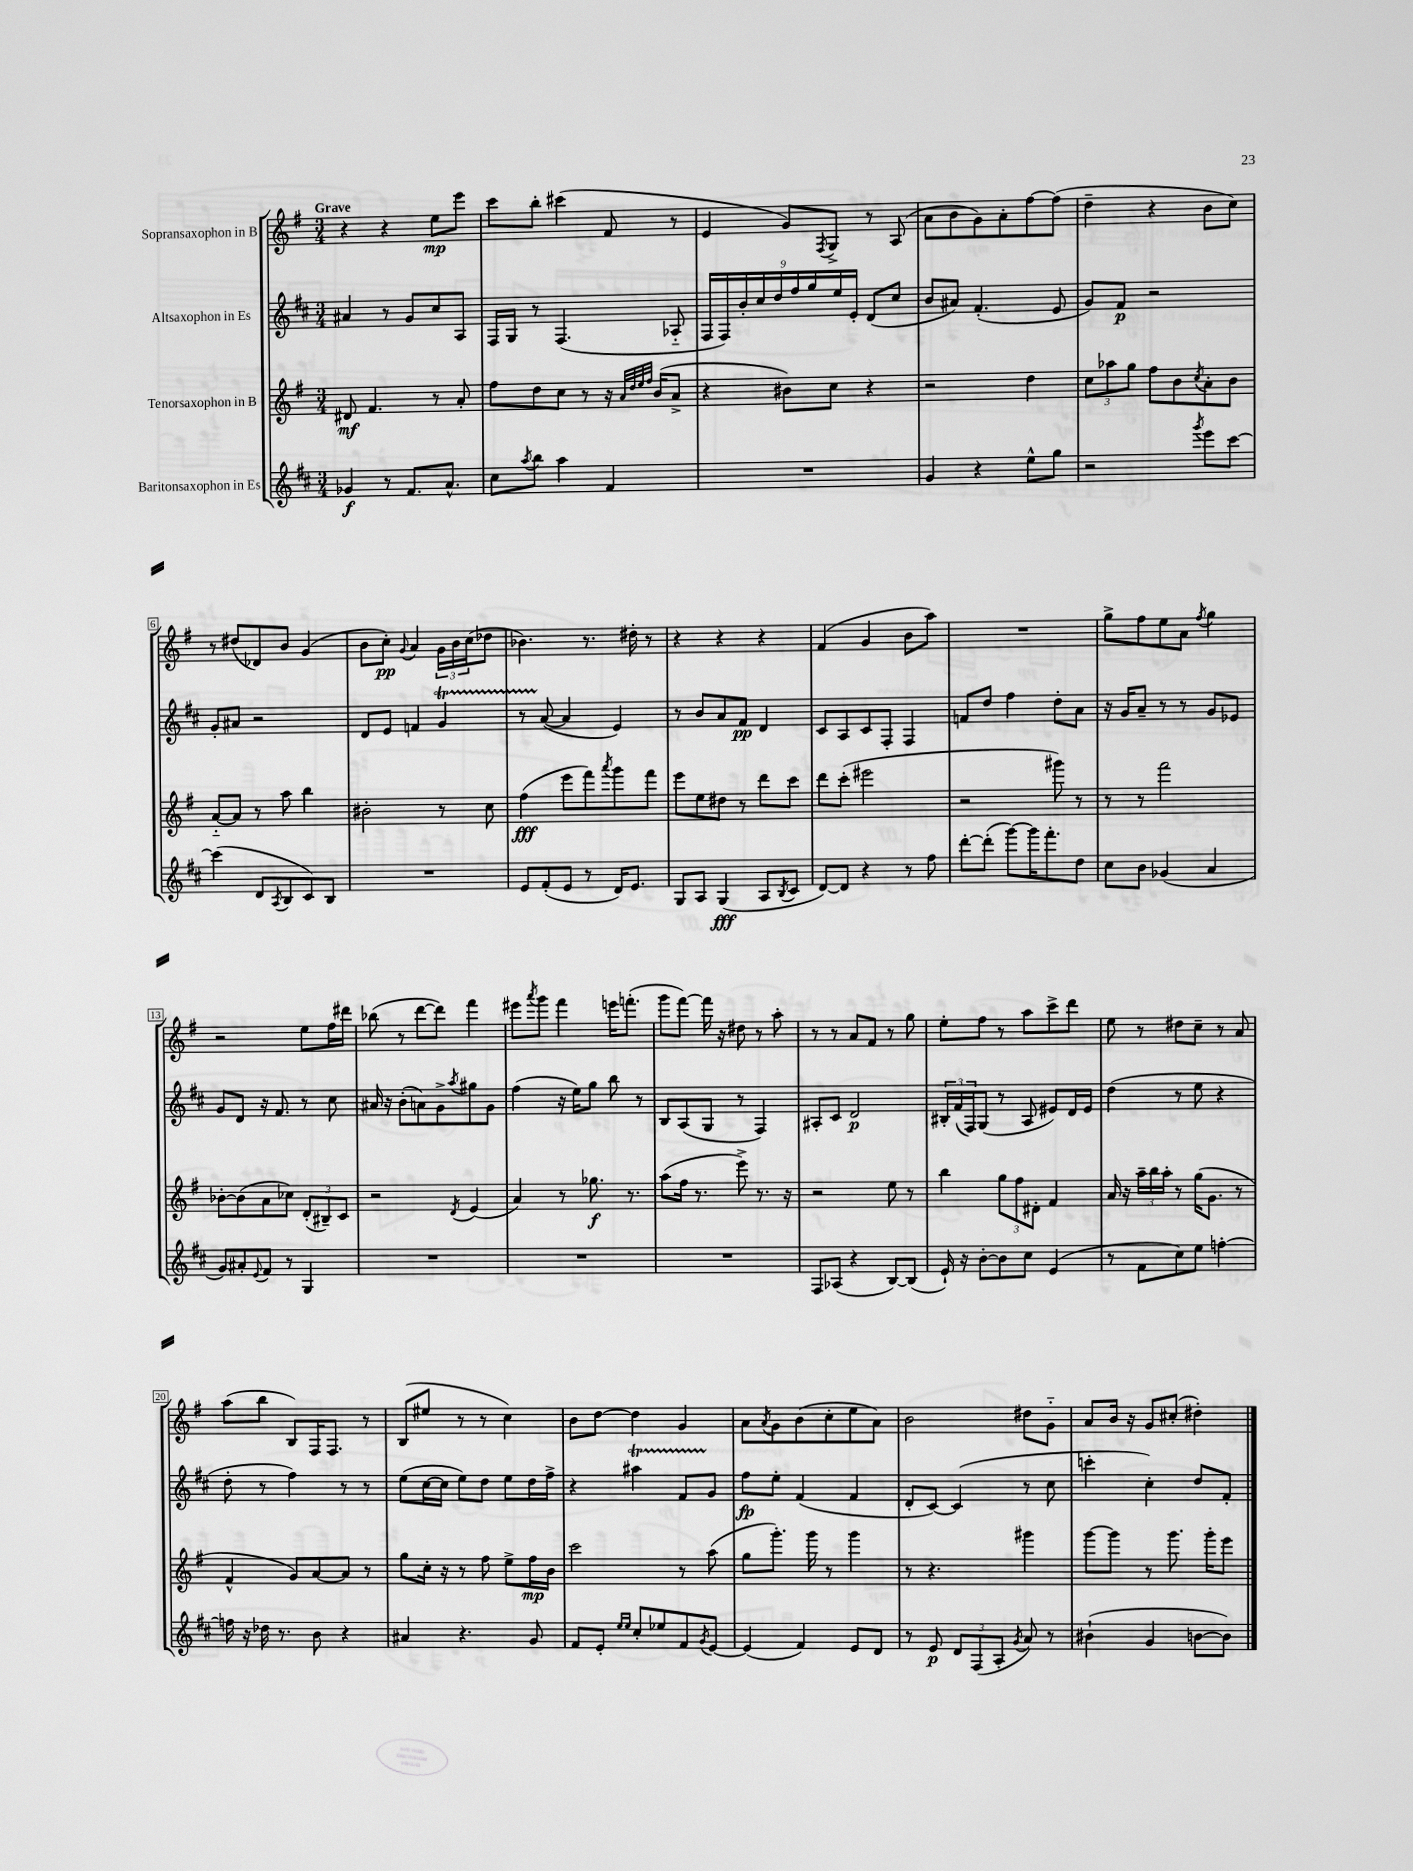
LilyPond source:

<<
\new StaffGroup <<
\new Staff = "s0" \with { instrumentName = "Sopransaxophon in B" } {
    \clef treble \key g \major \numericTimeSignature \time 3/4 \tempo "Grave"
    r4 r4 e''8\mp e'''8 |
    c'''8 b''8-. cis'''4( fis'8 r8 |
    e'4 g'8) \acciaccatura { fis8 } g8-> r8 a8( |
    a'8 b'8 g'8) a'8-. fis''8~ fis''8( |
    d''4-- r4 b'8 c''8) |
    r8 dis''8( des'8) b'8 g'4( |
    b'8 c''8-.\pp) \appoggiatura { g'8 } a'4 \tuplet 3/2 { g'16 b'16 c''16( } des''8 |
    bes'4.) r8. dis''16-. r8 |
    r4 r4 r4 |
    fis'4( g'4 b'8 a''8) |
    R2. |
    g''8-> fis''8 e''8 a'8 \acciaccatura { fis''8 } g''4 |
    r2 e''8 fis''16 dis'''16 |
    bes''8( r8 d'''8~ d'''8) fis'''4 |
    eis'''8 \acciaccatura { a'''8 } g'''8 fis'''4 e'''16 f'''8.-.( |
    g'''8 fis'''8~) fis'''16 r16 dis''8 r8 a''8-. |
    r8 r8 a'8 fis'8 r8 g''8 |
    e''8-. fis''8 r8 a''8 c'''8-> d'''8 |
    e''8 r8 dis''8 c''8-- r8 a'8 |
    a''8( b''8 b8) fis16 fis8. r8 |
    b8( eis''8 r8 r8 c''4) |
    b'8 d''8~ d''4 g'4 |
    a'8 \acciaccatura { a'8 } g'8 b'8( c''8-. e''8 a'8) |
    b'2 dis''8 g'8-_ |
    a'8 b'16 r16 g'8 cis''8-.( dis''4-.) \bar "|." |
}
\new Staff = "s1" \with { instrumentName = "Altsaxophon in Es" } {
    \clef treble \key d \major \numericTimeSignature \time 3/4
    ais'4 r8 g'8 cis''8 a8 |
    fis16 g16 r8 fis4.( aes8-_ |
    \tuplet 9/8 { fis16 fis16) b'16-. cis''16 d''16 fis''16 g''16 e''16 e'16-. } d'8( cis''8 |
    b'8 ais'8) fis'4.-.( e'8 |
    g'8) fis'8\p r2 |
    g'8-. ais'8 r2 |
    d'8 e'8 f'4 g'4\startTrillSpan |
    r8 a'8~\stopTrillSpan( a'4 e'4) |
    r8 b'8 a'8 fis'8\pp d'4 |
    cis'8 a8 cis'8 fis8-. fis4 |
    f'8 d''8 fis''4 d''8-. a'8 |
    r16 g'16 a'8-- r8 r8 g'8 ees'8 |
    g'8 d'8 r16 fis'8. r8 cis''8 |
    ais'16 r16 b'8-.( a'8) g'8-> \acciaccatura { a''8 } gis''8 g'8 |
    fis''4( r16 e''16) g''8 b''8 r8 |
    b8 a8( g8 r8 fis4) |
    ais8-. cis'8 d'2\p |
    \tuplet 3/2 { bis16-. fis'16( fis16) } g8( r8 a8 eis'8) d'16 eis'16 |
    d''4( r8 e''8 r4 |
    d''8-. r8 fis''4) r8 r8 |
    e''8( cis''16~ cis''16 e''8) d''8 e''8 d''16 fis''16-> |
    r4 ais''4\startTrillSpan fis'8 g'8\stopTrillSpan |
    fis''8\fp e''8-. fis'4( fis'4 |
    d'8-. cis'8~) cis'4( r8 cis''8 |
    c'''4-. cis''4-.) d''8 fis'8-. \bar "|." |
}
\new Staff = "s2" \with { instrumentName = "Tenorsaxophon in B" } {
    \clef treble \key g \major \numericTimeSignature \time 3/4
    dis'8\mf fis'4. r8 a'8-. |
    fis''8 d''8 c''8 r8 r16 \grace { a'32 d''32 e''32 fis''32 } b'16( a'8-> |
    r4 bis'8) c''8 r4 |
    r2 d''4 |
    \tuplet 3/2 { c''8 aes''8 g''8 } fis''8 b'8 \acciaccatura { c''8 } a'8-. b'8 |
    a'8~-_ a'8 r8 a''8 b''4 |
    bis'2-. r8 c''8 |
    fis''4\fff( e'''8 fis'''8) \acciaccatura { a'''8 } g'''8 fis'''8 |
    e'''8 e''8 dis''8 r8 d'''8 c'''8 |
    d'''8 c'''8-.( eis'''2 |
    r2 gis'''8) r8 |
    r8 r8 fis'''2 |
    bes'8~-. bes'8( a'8 ces''8) \tuplet 3/2 { d'8-.( bis8--) c'8 } |
    r2 \acciaccatura { d'8 } e'4( |
    a'4) r8 ges''8.\f r8. |
    a''8( fis''16 r8. e'''8->) r8. r16 |
    r2 e''8 r8 |
    b''4 \tuplet 3/2 { g''8 fis''8 dis'8-. } fis'4 |
    a'16 r16 \tuplet 3/2 { a''16-- b''16 a''16-. } r8 g''16( g'8. r8 |
    fis'4-^ g'8) a'8~ a'8 r8 |
    g''8 c''16-. r16 r8 fis''8 e''8-> fis''16\mp b'16 |
    c'''2 r8 a''8( |
    g''8 g'''8.-.) g'''16 r8 g'''4 |
    r8 r4. gis'''4 |
    g'''8~ g'''8 r8 g'''8. g'''16-. e'''8 \bar "|." |
}
\new Staff = "s3" \with { instrumentName = "Baritonsaxophon in Es" } {
    \clef treble \key d \major \numericTimeSignature \time 3/4
    ges'4\f r8 fis'8. a'8.-^ |
    cis''8 \acciaccatura { a''8 } b''8 a''4 fis'4 |
    R2. |
    g'4 r4 e''8-^ g''8 |
    r2 \acciaccatura { g'''8 } e'''8 cis'''8~ |
    cis'''4( d'8 \acciaccatura { a8 } b8 cis'8) b8 |
    R2. |
    e'8 fis'8-.( e'8 r8 d'16) e'8. |
    g8 a8 g4\fff( a8 \acciaccatura { b8 } cis'8 |
    d'8~) d'8 r4 r8 fis''8 |
    d'''8~-. d'''8-.( g'''8~) g'''16 fis'''8.-. d''8 |
    cis''8 b'8 ges'4( a'4 |
    g'8) ais'8-. \appoggiatura { e'8 } fis'8 r8 g4 |
    R2. |
    R2. |
    R2. |
    fis8 aes8( r4 b8~) b8( |
    e'16-!) r16 b'8~-. b'8 cis''8 e'4( |
    r8 fis'8 cis''8) e''8 f''4~-. |
    f''16 r16 des''16 r8. b'8 r4 |
    ais'4 r4. g'8 |
    fis'8 e'8-. \grace { e''16 e''16 } cis''8-. ees''8 fis'8 \acciaccatura { g'8 } e'8~ |
    e'4( fis'4) e'8 d'8 |
    r8 e'8\p \tuplet 3/2 { d'8 fis8( a8-. } \acciaccatura { g'8 } a'8) r8 |
    bis'4-!( g'4 b'8~ b'8) \bar "|." |
}
>>
>>
\layout { \context { \Score \override BarNumber.stencil = #(make-stencil-boxer 0.1 0.3 ly:text-interface::print) } }
